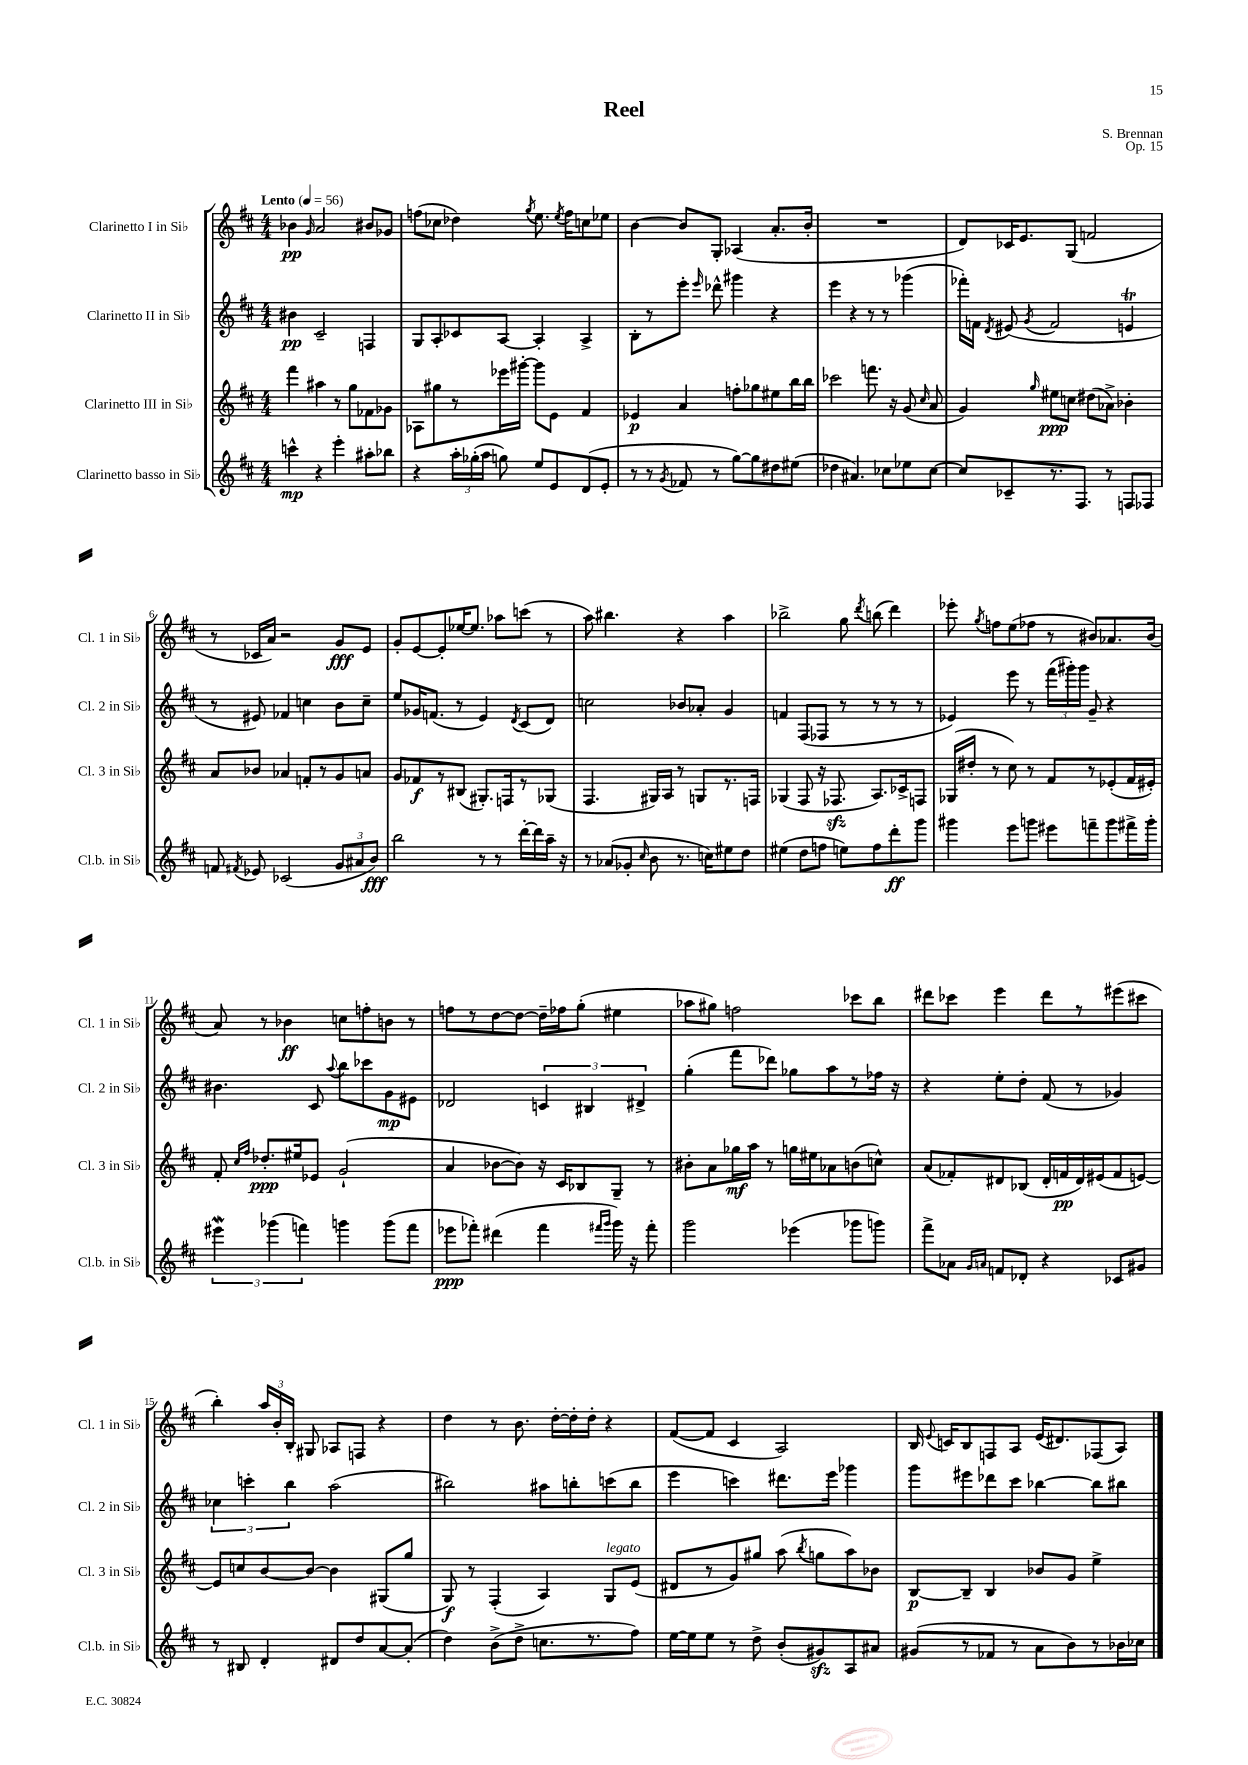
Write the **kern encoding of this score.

**kern	**kern	**kern	**kern
*staff4	*staff3	*staff2	*staff1
*clefG2	*clefG2	*clefG2	*clefG2
*k[f#c#]	*k[f#c#]	*k[f#c#]	*k[f#c#]
*M4/4	*M4/4	*M4/4	*M4/4
*MM56	*MM56	*MM56	*MM56
4ccc^^	4fff#	4b#	4b-
.	.	.	16qqg
4r	4aa#	2c#~	2a
4eee'	8r	.	.
.	8gg	.	.
8aa#'	8f-	4F	8b#
8bb-	8g-	.	8g-
=	=	=	=
4r	8A-	8G	(8ff
.	8gg#	8A'	8cc-
24aa'	8r	8c-	4dd-)
(24gg-'	.	.	.
24aa	.	.	.
8gg)	16eee-	[8A	.
.	[16ggg#'	.	.
.	.	.	8qgg
8ee	8ggg#]	4A']	8.ee
8e	8e	.	.
.	.	.	8qee
.	.	.	16ff
(8d	4f#	4A^	8cc
8e'	.	.	8ee-
=	=	=	=
8r	4e-	8B'	[4b
8r	.	8r	.
8qg	.	.	.
8f-	4a	8eee'	8b]
.	.	16qqeee	.
8r	.	8ddd-^^	8G'
[8gg)	8ff'	4ggg#	(4A-
8gg]	8gg-	.	.
8dd#	8ee#	4r	8.a'
(8ee#	16bb	.	.
.	16bb	.	16b'
=	=	=	=
4dd-	2ccc-	4eee	1r
4.a#)	.	4r	.
.	8.fff	8r	.
8cc-	.	8r	.
.	16r	.	.
8ee-	(8g	(4ggg-	.
.	16qqcc#	.	.
[8cc-	8a	.	.
=	=	=	=
8cc-]	4g)	16fff-')	8d)
.	.	16f	.
.	.	8qd	.
8c-~	.	(8e#	16c-
.	.	.	8.e
.	16qqgg	8qg	.
8.r	8ee#	2f	.
.	8cc	.	(8G
8.F#	.	.	.
.	(8dd#	.	2f
8r	8a-^)	.	.
8F	4b-'	4e	.
8F-	.	.	.
=	=	=	=
8f	8a	8r	8r
8qf#	.	.	.
8e-	8b-	8e#)	16c-
.	.	.	16a)
(2c-	4a-	4f-	2r
.	8f'	4cc	.
.	8r	.	.
12g	8g	8b	8g
12a#	.	.	.
.	8a	8cc~	8e
12b)	.	.	.
=	=	=	=
2bb	8g	8ee	8g'
.	8f-	16g-	[8e
.	.	(8.f	.
.	8r	.	8e']
.	(8B#	8r	[16ee-
.	.	.	8.ee-]
8r	8.G#')	4e)	.
8r	.	.	8aa-
.	16F	.	.
.	.	8qd	.
[16ddd'	8r	(8c#	(8ccc
16ddd]	.	.	.
16aa~	(8G-	8d)	8r
16r	.	.	.
=	=	=	=
8r	4.F#	2cc	8aa)
(8a-	.	.	4.bb#
8g-'	.	.	.
16qqcc#	.	.	.
8b	16G#)	.	.
.	16A	.	.
8.r	8r	8b-	4r
.	8G	8a-'	.
16cc)	.	.	.
8ee#	8.r	4g	4aa
8dd	.	.	.
.	16F	.	.
=	=	=	=
(4ee#	(4G-	4f	2bb-^
8dd	8F#	(8F#	.
8ff	16r	8F-	.
.	8.F-	.	.
8ee)	.	8r	8gg
.	.	.	8qddd
8ff	8.A)	8r	(8bb
8ddd'	.	8r	4ddd)
.	16c-^	.	.
8ggg	8F	8r	.
=	=	=	=
4ggg#	(16G-	4e-)	8eee-'
.	16dd#'	.	.
.	.	.	8qgg
.	8r	.	8ff
8eee	8cc#)	8eee	(8ee
8ggg	8r	8r	8ff-
8eee#	8f#	(24fff#	8r
.	.	24ggg#')	.
.	.	24ggg#	.
8fff~	8r	8g~	8b#)
8ggg	(8e-'	4r	8.a-
16fff#^	16f#	.	.
16ggg'	16e#')	.	(16b#
=	=	=	=
6eee#	8f#'	4.b#	8a)
.	16qqcc#	.	.
.	16qqff#	.	.
.	8.dd-'	.	8r
(6ggg-	.	.	.
.	.	.	4b-
.	16ee#	.	.
6fff)	.	.	.
.	8e-	8c#	.
.	.	8qqaa	.
4ggg	(2g`	8bb	8cc
.	.	8ccc-	8ff'
(8ggg	.	8g	8b
8fff	.	8e#	8r
=	=	=	=
8eee-	4a	2d-	8ff
8fff-')	.	.	8r
(4ddd#	[8b-	.	[8dd
.	8b-])	.	8dd_
4fff-	16r	6c	16dd~]
.	16c#	.	16ff-
.	8B-	.	(8gg'
.	.	6B#	.
16qqfff#	.	.	.
16qqggg	.	.	.
16ggg)	8G~	.	4ee#
16r	.	.	.
.	.	6d#^	.
8fff#'	8r	.	.
=	=	=	=
2ggg	8b#'	(4gg'	8aa-
.	8a	.	8gg#)
.	16gg-	8fff#	2ff
.	16aa	.	.
.	8r	8ddd-)	.
(4eee-	16gg	8gg-	.
.	16ee#	.	.
.	8a-	8aa	.
8ggg-	(8b	8r	8ccc-
8ggg)	8cc^^)	16ff-	8bb
.	.	16r	.
=	=	=	=
8fff#^	(8a	4r	8ddd#
8a-	8f-')	.	8ccc-
16qqg	.	.	.
16qqa	.	.	.
8f	8d#	8ee'	4eee
8d-'	(8B-	8dd'	.
4r	16d#'	(8f#	8ddd#
.	16f	.	.
.	16d#)	8r	8r
.	(16e#	.	.
8c-	8f	4g-)	(8eee#
8g#	[8e)	.	8ccc#
=	=	=	=
8r	8e]	6cc-	4bb')
8B#	8cc	.	.
.	.	6ccc'	.
4d'	[8b	.	24aa
.	.	.	24b'
.	.	6bb	24B'
.	8b_	.	8G#
8d#	4b]	(2aa	8A-
8dd	.	.	8F
[8a	(8G#	.	4r
(8a']	8gg	.	.
=	=	=	=
4dd)	8G)	2bb#)	4dd
.	8r	.	.
(8b^	(4F#'	.	8r
8dd^	.	.	8.b
8.cc	4A)	8aa#	.
.	.	.	[16dd'
.	.	8bb'	16dd']
8.r	.	.	16dd'
.	8G	(8ccc	4r
8ff#)	(8e	8bb	.
=	=	=	=
[16ee	8d#	4eee	([8f#
16ee]	.	.	.
8ee	8r	.	8f#]
8r	8g)	4ccc)	4c#
8dd^	8gg#	.	.
(8b'	(8aa	8.ddd#	2A)
.	8qbb	.	.
8g#)	8gg	.	.
.	.	16eee	.
8A	8aa)	4ggg-	.
8a#	8b-	.	.
=	=	=	=
(8g#	[8B	8ggg	16B
.	.	.	8qqe
.	.	.	16c
8r	8B~]	8eee#	8B
8f-	4B	8ddd-	8F
8r	.	8ccc#	8A
8a	8b-	[4bb-	(16e
.	.	.	8.d#)
8b)	8g	.	.
8r	4ee^	8bb-]	(8F-
16b-	.	8bb#	8A)
16cc-	.	.	.
==	==	==	==
*-	*-	*-	*-
